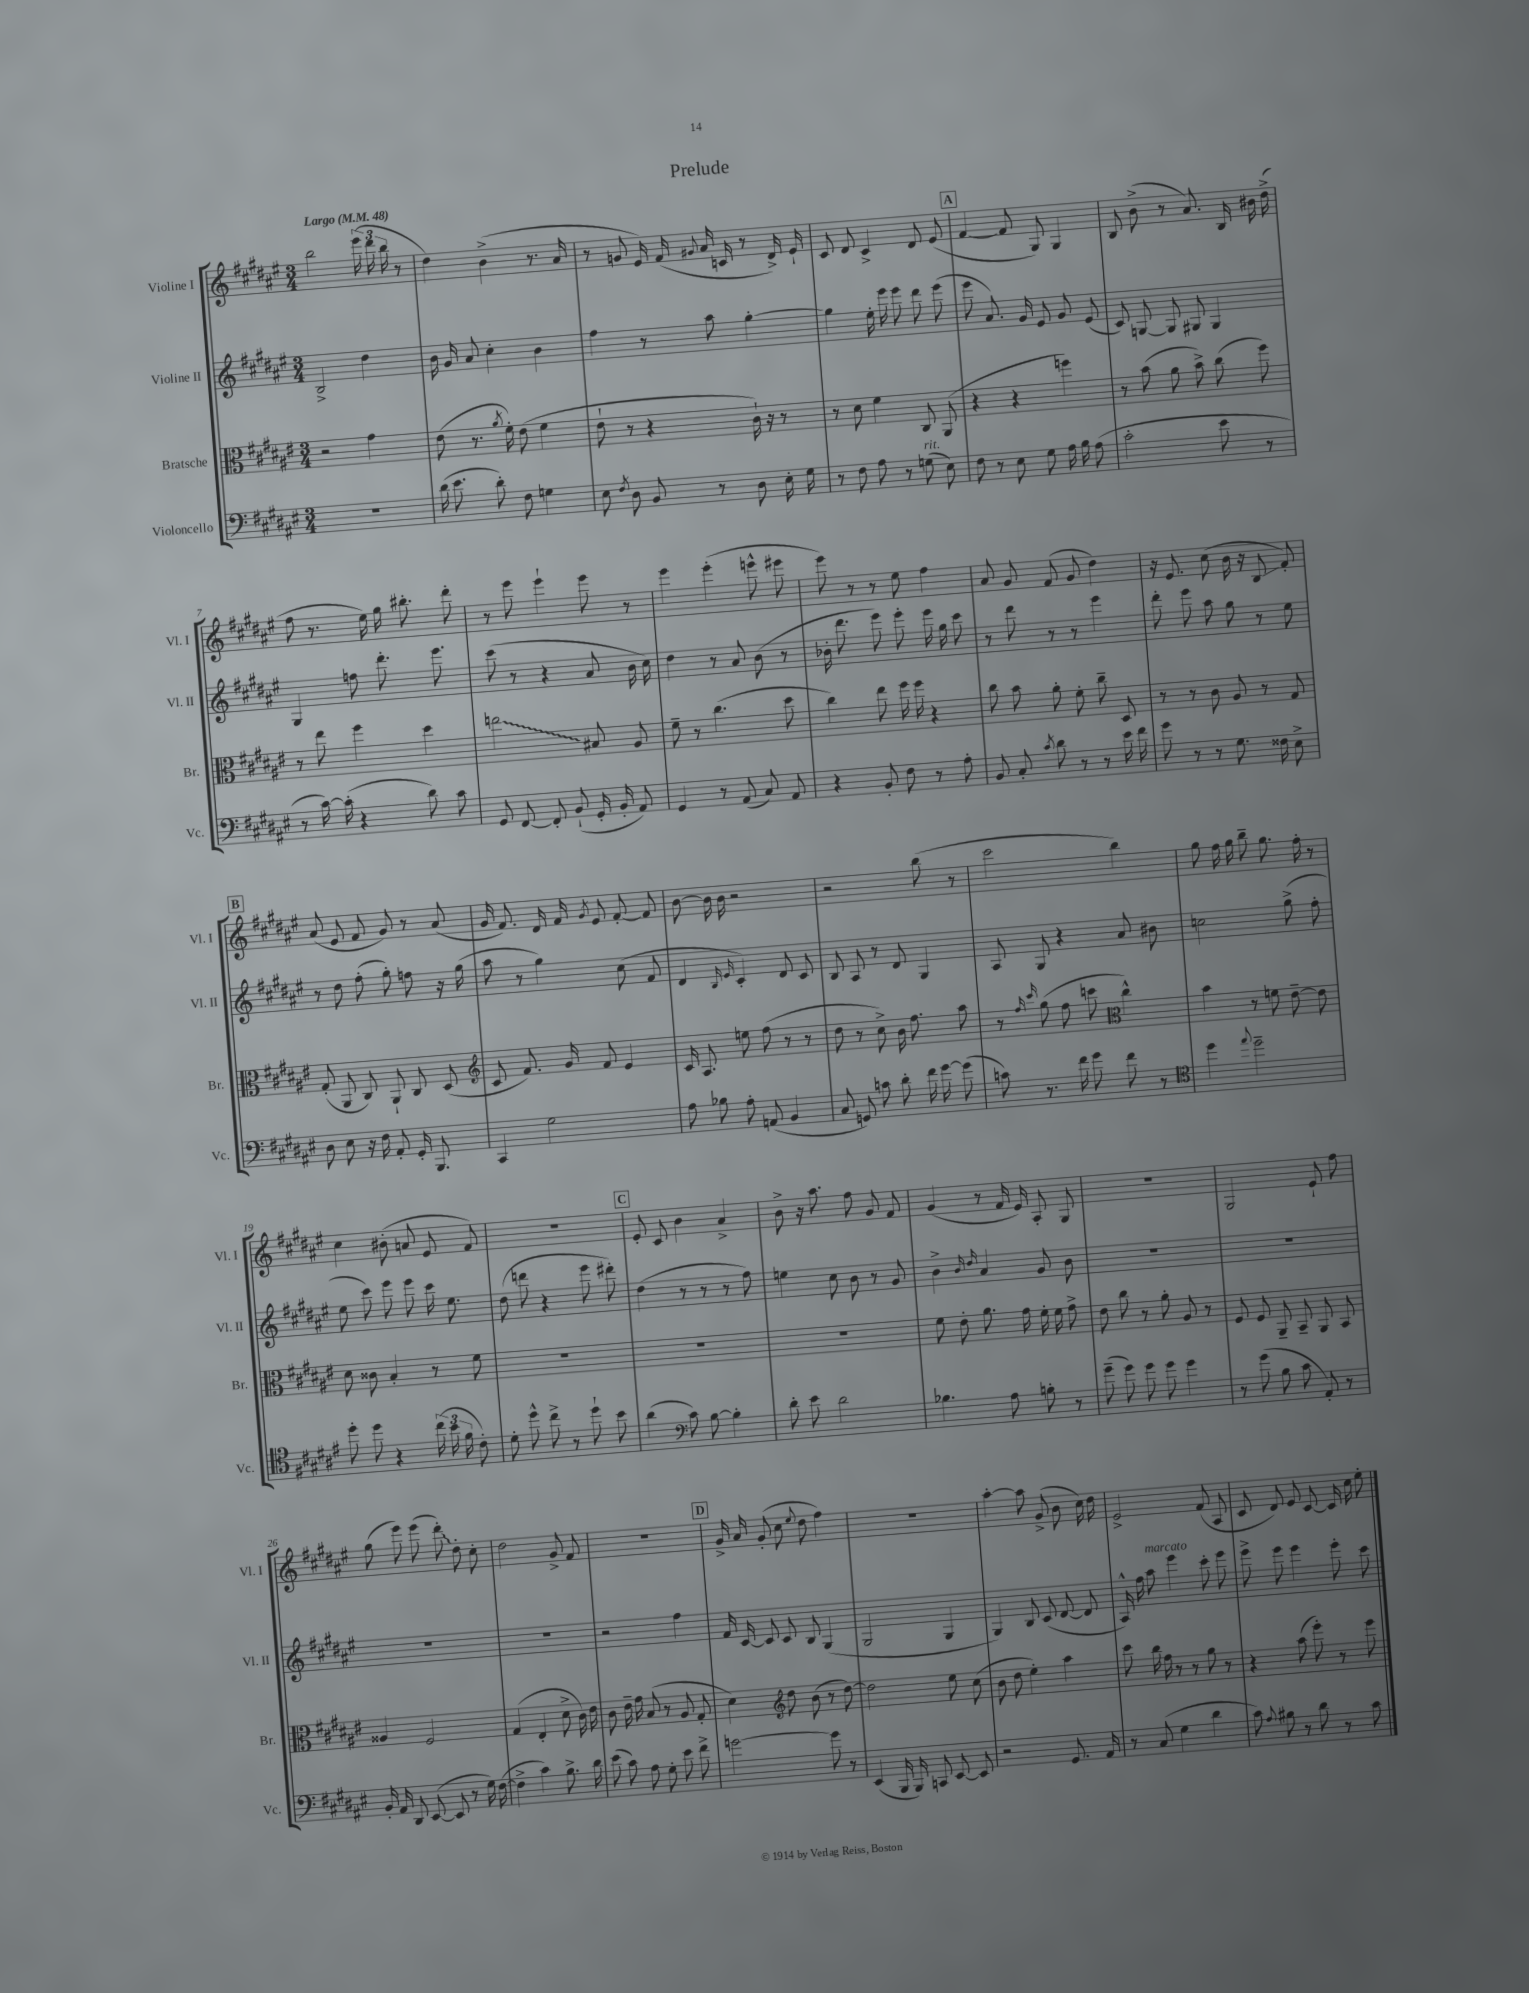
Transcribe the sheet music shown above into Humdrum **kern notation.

**kern	**kern	**kern	**kern
*staff4	*staff3	*staff2	*staff1
*clefF4	*clefC3	*clefG2	*clefG2
*k[f#c#g#d#a#e#]	*k[f#c#g#d#a#e#]	*k[f#c#g#d#a#e#]	*k[f#c#g#d#a#e#]
*M3/4	*M3/4	*M3/4	*M3/4
*MM48	*MM48	*MM48	*MM48
2.r	2r	2B^	2bb
.	4g#	4dd#	(24eee#
.	.	.	24ddd#
.	.	.	24bb
.	.	.	8r
=	=	=	=
(16d#	(8e#	16b	4dd#)
8.e#	.	16g#	.
.	8.r	8a#	.
8d#')	.	4cc#'	(4b^
.	8qa#	.	.
.	16f#')	.	.
8F#	(8e#	.	.
4G	4f#	4b	8.r
.	.	.	16a#
=	=	=	=
8E#	8e#`	4ff#	8r
8qF#	.	.	.
8D#	8r	.	8g
8BB	4r	8r	16e#)
.	.	.	(16f#
.	.	.	8qqg#
8r	.	8aa#	16a#
.	.	.	16c
8D#	16c#`)	[4gg#'	8r
.	16r	.	.
16E#'	8r	.	16d#^)
16G#	.	.	16e#`
=	=	=	=
8r	8r	4gg#]	8c#
8F#	8d#	.	8d#
8A#	4f#	16ee#'	4c#^
.	.	16eee#	.
8r	.	8eee#	.
(8G	8C#	8ddd#	8d#
8E#)	(8AA#	(8eee#	(8e#
=	=	=	=
8F#	4r	8eee#	[4f#
8r	.	8.a#)	.
8E#	4r	.	8f#]
.	.	16g#	.
8G#	.	8e#	8G#)
16A#	4ff)	8g#	4G#
16B	.	.	.
(8A#	.	(8e#	.
=	=	=	=
2c#'	8r	8c#)	8B
.	(8b	[8G	(8b^
.	8a#	8G]	8r
.	8b^)	8G#	8.a#)
8e#	(8cc#	4G#	.
.	.	.	16B
8r	8ff#)	.	16b#
.	.	.	(16dd#^
=	=	=	=
8r	8r	4G#	8ff#
[16c#)	8ee#	.	8.r
(16c#']	.	.	.
4r	4ff#	8ff	.
.	.	.	16ee#)
.	.	8.ddd#'	16gg#
.	.	.	8.bb#'
8d#)	4dd#	.	.
.	.	8.eee#	.
8c#	.	.	8ddd#'
=	=	=	=
8GG#	2ee	(8ccc#	8r
[8FF#	.	8r	8eee#
8FF#']	.	4r	4eee#`
(8BB`	.	.	.
16GG#'	8B#	8a#	8eee#
16BB'	.	.	.
8AA#)	8A#	16b	8r
.	.	16cc#)	.
=	=	=	=
4GG#	8f#~	4dd#	4eee#
.	8r	.	.
8r	(4.cc#	8r	(4eee#'
(8AA#	.	8a#	.
8C#)	.	(8b	8eee^^
8AA#	8dd#	8r	8eee#
=	=	=	=
4r	4cc#)	16b-'	8eee#)
.	.	8.ddd#	.
.	.	.	8r
8BB'	8ee#	8eee#)	8r
8F#	16ff#	8eee#'	8ee#
.	16ff#	.	.
8r	4r	16eee#	4ff#
.	.	16gg#	.
8A#'	.	8ccc#	.
=	=	=	=
8BB	8cc#	8r	8a#
8C#'	8b	8ddd#	8g#
8qc#	.	.	.
8d#	8a#'	8r	(8f#
8r	8f#'	8r	8g#
8r	8cc#~	4eee#	4dd#)
16e#	8D#	.	.
16f#	.	.	.
=	=	=	=
8g#	8r	8ddd#'	16r
.	.	.	8.e#
8r	8r	8eee#	.
8r	8c#	8aa#	(8cc#
8.G#	8A#	8gg#	16b
.	.	.	16r
.	8r	8r	8B
16F##	.	.	.
8E#^	8G#	8ee#	8f#')
=	=	=	=
8D#	(8G#'	8r	(8a#
8E#	8AA#	8dd#	8e#
16r	8C#)	(8ff#'	8f#
16F#	.	.	.
8AA#'	8AA#`	8gg#')	8g#)
16GG#'	8C#	8ff	8r
8.BBB	.	.	.
.	(8D#	16r	(8a#
.	.	(16gg#	.
=	=	=	=
*	*clefG2	*	*
4CC#	8c#	8aa#	16g#
.	.	.	8.f#)
.	8.f#)	8r	.
2G#	.	4gg#)	16d#
.	16g#	.	16f#
.	.	.	8qg#
.	8f#	.	8e#
.	4e#	(8cc#	[8f#'
.	.	8f#	8f#]
=	=	=	=
8A#	16c#	4d#	[8b
.	8.A#	.	.
8B-	.	.	16b]
.	.	.	16b
.	.	16qqB	.
.	.	16qqe#	.
8A#'	8ee	4c#')	2r
(8AA	(8ff#	.	.
4BB	8r	8d#	.
.	8r	8c#	.
=	=	=	=
8C#	8dd#	8B	2r
8GG)	8r	8A#	.
8c	8cc#^)	8r	.
8d#'	16b	8d#	.
.	8.ff#	.	.
16f#	.	4G#	(8bb
[16g#	.	.	.
(8g#]	8aa#	.	8r
=	=	=	=
8c)	8r	8A#	2ccc#
.	16qqff#	.	.
.	16qqccc#	.	.
8.r	(8gg#	8G#	.
.	8ff#	4r	.
16f#	.	.	.
8g#	8ccc	.	.
*	*clefC3	*	*
8f#	4cc#^^)	8a#	4bb)
8r	.	8b#	.
=	=	=	=
*clefC4	*	*	*
4dd#	4b	2cc	8gg#
.	.	.	16ff#
.	.	.	16gg#
8qqee#	.	.	.
2dd#~	8r	.	8bb~
.	8f	.	8.gg#
.	[8e#~	(8gg#^	.
.	.	.	16ff#'
.	8e#]	8ff#'	8r
=	=	=	=
8dd#'	8d#	8ee#	4cc#
8dd#	8c##	8ccc#)	.
4r	4B'	8eee#	(8b#'
.	.	8eee#	8a
(24cc#	8r	16ccc#	8e#
24b	.	.	.
.	.	8.ee#	.
24f#	.	.	.
8c#')	8f#	.	8f#)
=	=	=	=
8d#'	2.r	(8dd#	2.r
8dd#^^	.	8ddd	.
8cc#^	.	4r	.
8r	.	.	.
8dd#`	.	8eee#	.
8b	.	8ddd#')	.
=	=	=	=
(4a#	2.r	(4dd#	8e#'
.	.	.	8c#
*clefF4	*	*	*
8c#)	.	8r	4b
[8B	.	8r	.
4B']	.	8r	4a#^
.	.	8ff#)	.
=	=	=	=
8d#'	2.r	4ee	8b^
8e#	.	.	16r
.	.	.	8.aa#
2d#	.	8cc#	.
.	.	8b	8ff#
.	.	8r	8g#
.	.	8g#	8f#
=	=	=	=
4.B-	8f#	4b^	(4g#
.	8e#'	.	.
.	.	16qqb	.
.	.	16qqdd#	.
.	8.a#	4a#	8r
8A#	.	.	16f#
.	16g#	.	16e#)
8B'	16f#'	8g#	8A#'
.	16f#	.	.
8r	8g#^	8b	8G#
=	=	=	=
(8g#~	8e#	2.r	2.r
8g#)	8cc#	.	.
8g#	8r	.	.
8g#	8a#'	.	.
4g#	8A#	.	.
.	8r	.	.
=	=	=	=
8r	8F#	2.r	2G#
(8g#	8F#	.	.
8B	8AA#~	.	.
8c#	8BB~	.	.
8AA#')	8AA#	.	8e#`
8r	8BB	.	8ff#
=	=	=	=
16BB'	4A##	2.r	(8gg#
16AA#	.	.	.
8DD#	.	.	8eee#)
([8EE#	2F#	.	(8eee#
8EE#]	.	.	8ddd#')
8r	.	.	8dd#'
16G#)	.	.	8cc#'
([16F#	.	.	.
=	=	=	=
4F#^]	(4G#	2.r	2dd#
4c#)	4E#'	.	.
8.B^	8d#^	.	8g#^
.	16c#)	.	8f#
16d#	16e#	.	.
=	=	=	=
(8e#	8c#	2r	2.r
8c#)	16e#~	.	.
.	16g#	.	.
8A#	(8B	.	.
8G#'	8r	.	.
8e#	8A#	4ff#	.
8f#^	8G#'	.	.
=	=	=	=
[2g	4d#)	16f#	16g#^
.	.	[16c#	16a#
.	.	8c#]	(8g#'
*	*clefG2	*	*
.	8dd#	8c#	8cc#
.	.	.	8qqee#
.	(8b	8B	8dd#
8g]	8r	(4G#	4ff#)
8r	[8dd#)	.	.
=	=	=	=
(4EE#	2dd#]	2G#	2.r
16BBB	.	.	.
16BBB)	.	.	.
8CC	.	.	.
[8EE#	8ee#	4G#	.
8EE#]	(8cc#	.	.
=	=	=	=
2r	8b	4G#)	[4aa#'
.	8dd#	.	.
.	4ee#')	8B	8aa#]
.	.	(8c#	(8g#^
8.GG#	4aa#	[8d#	8b
.	.	8d#]	16cc#)
16AA#	.	.	16dd#
=	=	=	=
8r	8ccc#	16A#^^)	2e#^
.	.	16ff#	.
(8C#	16bb	8aa#	.
.	16ff#	.	.
4G#	8r	4eee#	.
.	8r	.	.
4d#	8gg#	8ccc#'	(8f#
.	8r	8eee#	8A#
=	=	=	=
8c#)	4r	8eee#^	8c#
8qqA#	.	.	.
8B#	.	8eee#	8d#)
8r	(8aa#	4eee#	8e#
8d#	8eee#')	.	[8c#
8r	8r	8eee#'	16c#]
.	.	.	16cc#
8c#	8eee#	8ccc#	8ee#'
==	==	==	==
*-	*-	*-	*-
